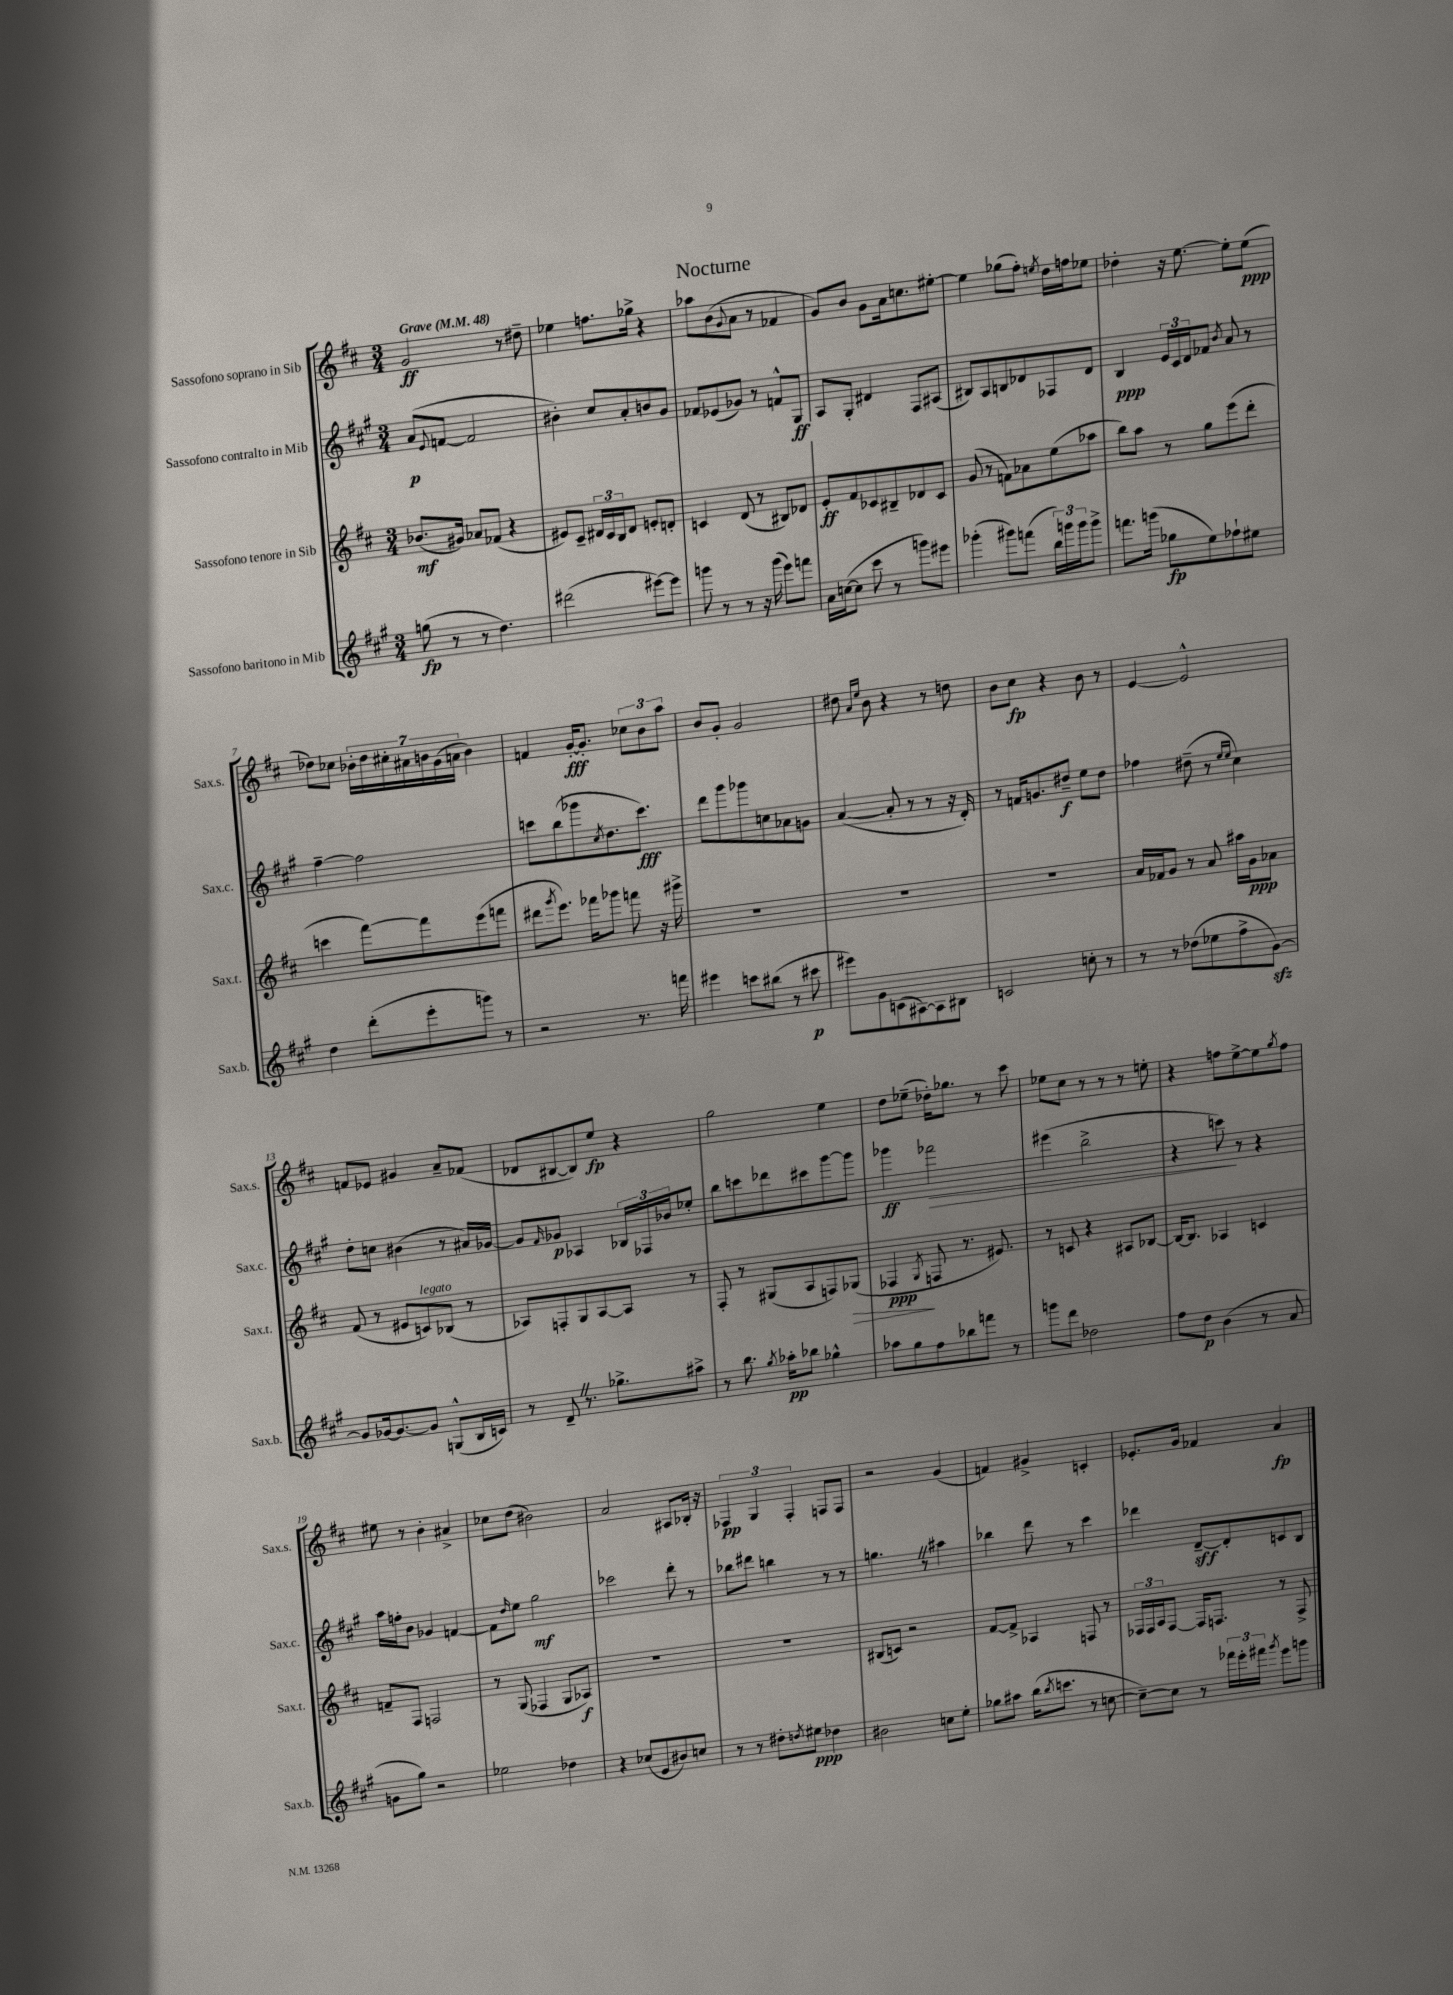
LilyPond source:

\header { title = "Nocturne" }
<<
\new StaffGroup <<
\new Staff = "s0" \with { instrumentName = "Sassofono soprano in Sib" shortInstrumentName = "Sax.s." } {
    \clef treble \key d \major \numericTimeSignature \time 3/4 \tempo "Grave" 4 = 48
    g'2\ff r8 dis''8-- |
    ees''4 f''8. ges''16-> r4 |
    aes''8 b'8( \appoggiatura { g'8 } a'8 r8 fes'4 |
    g'8) b'8 g'8 a'16 c''8. eis''8~-. |
    eis''4 ges''8( fis''8-.) \acciaccatura { e''8 } d''16 f''16 ees''8 |
    des''4-. r16 e''8.~ e''8-. e''8\ppp( |
    des''8) ces''8 \tuplet 7/4 { bes'16-. des''16 cis''16-. ais'16 b'16 g'16( a'16 } b'4) |
    f'4 g'16~-.\fff g'8.-. \tuplet 3/2 { ces''8 b'8 a''8 } |
    b'8 g'8-. g'2 |
    dis''8 \grace { a'16 e''16 } b'8 r4 r8 d''8 |
    b'8 cis''8\fp r4 b'8 r8 |
    e'4~ e'2-^ |
    f'8 ees'8 gis'4 a'8-- fes'8( |
    des'8 bis8~ bis8) e''8\fp r4 |
    g''2 e''4 |
    d''8 ees''8--( des''16-.) ges''8. r8 cis'''8 |
    ees''8 cis''8 r8 r8 r8 e''8-. |
    r4 f''8 e''8~-> e''8 \acciaccatura { g''8 } f''8 |
    eis''8 r8 b'4-. ais'4-> |
    ces''8 d''8( bis'2) |
    a'2 ais8 bes16-. r16 |
    \tuplet 3/2 { fes4\pp g4 fes4-. } f8 f8 |
    r2 g'4( |
    f'4) gis'4-> c'4-. |
    ees'8.-. g'16 fes'4 a'4\fp \bar "|." |
}
\new Staff = "s1" \with { instrumentName = "Sassofono contralto in Mib" shortInstrumentName = "Sax.c." } {
    \clef treble \key a \major \numericTimeSignature \time 3/4
    a'8\p( \appoggiatura { e'8 } f'8~ f'2 |
    bis'4-.) cis''8 a'8-. b'8 gis'8 |
    fes'8 ees'8( ges'8) r8 f'8-^ gis8\ff |
    a8 gis8-. dis'4 fis8 ais8( |
    bis8) a8 b8 des'8 fes8 des'8 |
    b4\ppp \tuplet 3/2 { e'16 cis'16 d'16 } fes'8 \acciaccatura { b'8 } a'8 r8 |
    fis''4~-- fis''2 |
    c'''8 b''8( ges'''8 \acciaccatura { cis''8 } d''8. c'''8.\fff) |
    d'''8 gis'''8 ges'''8 c''8 aes'8 g'8 |
    a'4~( a'8-. r8 r8 r16 d'16-.) |
    r8 f'16 g'8. dis''8--\f e''8 dis''8 |
    fes''4 dis''8--( r8 \grace { e''16 e''16 } cis''4) |
    d''8-. c''8 bis'4( r8 ais'16) ges'16~ |
    ges'8 \grace { fis'16 } ges'8\p aes4 \tuplet 3/2 { bes16 fes16 bes'16 } ees''8-. |
    b''8 c'''8 des'''8 cis'''8 gis'''8~ gis'''8 |
    ges'''4\ff fes'''2\> |
    eis'''4( b''2-> |
    r4 c'''8\!) r8 r4 |
    a''16 f''16-. b'8 ges'4 f'4~ |
    f'8 \grace { d''16 } e''8 gis''2\mf |
    ces'''2 d'''8-. r8 |
    bes''8 dis'''8 b''4 r8 r8 |
    g''4. \once \override BreathingSign.text = \markup { \musicglyph "scripts.caesura.straight" } \breathe r8 ais''4 |
    bes''4 d'''8 r8 cis'''4 |
    des'''4 d'8~--\sff d'8-. c'8 b8 \bar "|." |
}
\new Staff = "s2" \with { instrumentName = "Sassofono tenore in Sib" shortInstrumentName = "Sax.t." } {
    \clef treble \key d \major \numericTimeSignature \time 3/4
    bes'8.\mf( gis'16) aes'8 fes'8( r4 |
    eis'8) cis'8-- \tuplet 3/2 { dis'16 cis'16 b16 } dis'8 e'8-. d'8-. |
    c'4 d'8( r8 bis8) des'8 |
    e'8-.\ff fis'8 ces'8 bis8-- des'8 ces'8 |
    g'8( r8 f'8) aes'8 e''8( aes''8 |
    b''8) a''8 r8 g''8 e'''8( d'''8-. |
    c'''4 fis'''8~) fis'''8 e'''8( f'''8 |
    dis'''8 \acciaccatura { g'''8 } e'''8.) fes'''16 ges'''8 f'''8 r16 gis'''16-> |
    R2. |
    R2. |
    R2. |
    a'16 fes'16 g'8 r8 a'8 ais''16 g'16\ppp aes'8 |
    fis'8( r8 eis'8 c'8^\markup { \italic "legato" }) bes8( r8 |
    aes8) f8-. g8 aes8~ aes8 r8 |
    fis8-. r8 gis8( a8 f8) ges8\>( |
    fes4\ppp\! \acciaccatura { g8 } f8 r8. eis'8.) |
    r8 c'8 r4 ais8 bes8~ |
    bes16~ bes8. aes4 c'4 |
    f'8-- fis8 f2 |
    r8 g8( fes4 g8 aes8\f) |
    R2. |
    R2. |
    bis8( c'8) r2 |
    fis'8~ fis'8-> aes4 f8 r8 |
    \tuplet 3/2 { fes16 fes16 a16 } fes8~ fes16 f8. r8 f8-> \bar "|." |
}
\new Staff = "s3" \with { instrumentName = "Sassofono baritono in Mib" shortInstrumentName = "Sax.b." } {
    \clef treble \key a \major \numericTimeSignature \time 3/4
    g''8\fp( r8 r8 d''4.) |
    dis'''2( eis'''8~) eis'''8 |
    g'''8 r8 r8 r16 g'''16( e'''8) f'''8 |
    a'16 c''16~( c''8 cis'''8 r8 g'''8) eis'''8 |
    ges'''4-.( gis'''8) f'''8( \tuplet 3/2 { b''16) g'''16 g'''16 } g'''8-> |
    f'''8. g'''16( ges''8\fp e''8) fes''8-! eis''8 |
    d''4 d'''8-.( e'''8-. g'''8) r8 |
    r2 r8. f'''16 |
    eis'''4 c'''8 bis''8( r8 cis'''8\p |
    eis'''8) gis'8 c'8( ais8~) ais8 bis8 |
    c'2 c''8-. r8 |
    r8 r8 des''8( ees''8 fis''8-> gis'8~\sfz) |
    gis'8 ges'16~ ges'8.~ ges'8 g8-^( b16 c'16) |
    r8 d'8-- \once \override BreathingSign.text = \markup { \musicglyph "scripts.caesura.straight" } \breathe r8. ges''8.-> ais''8-> |
    r8 b''8. \acciaccatura { gis''8 } aes''16-.\pp bes''8 ges''4-^ |
    aes''8 gis''8 fis''8 bes''8 f'''8 r8 |
    g'''8 d'''8 des''2 |
    fis''8 d''8\p b'4( r8 a'8 |
    g'8 gis''8) r2 |
    ees''2 des''4 |
    r4 ces''8( e'8 bis'8) c''8 |
    r8 r8 dis''8-. \acciaccatura { d''8 } eis''8\ppp des''4 |
    bis'2 c''8 e''8-. |
    ges''8 ais''8 b''16( \acciaccatura { b''8 } c'''8. r8 c''8~ |
    c''8~--) c''8 r8 \tuplet 3/2 { fes'''16 e'''16-. fis'''16 } \acciaccatura { gis'''8 } e'''8 g'''8 \bar "|." |
}
>>
>>
